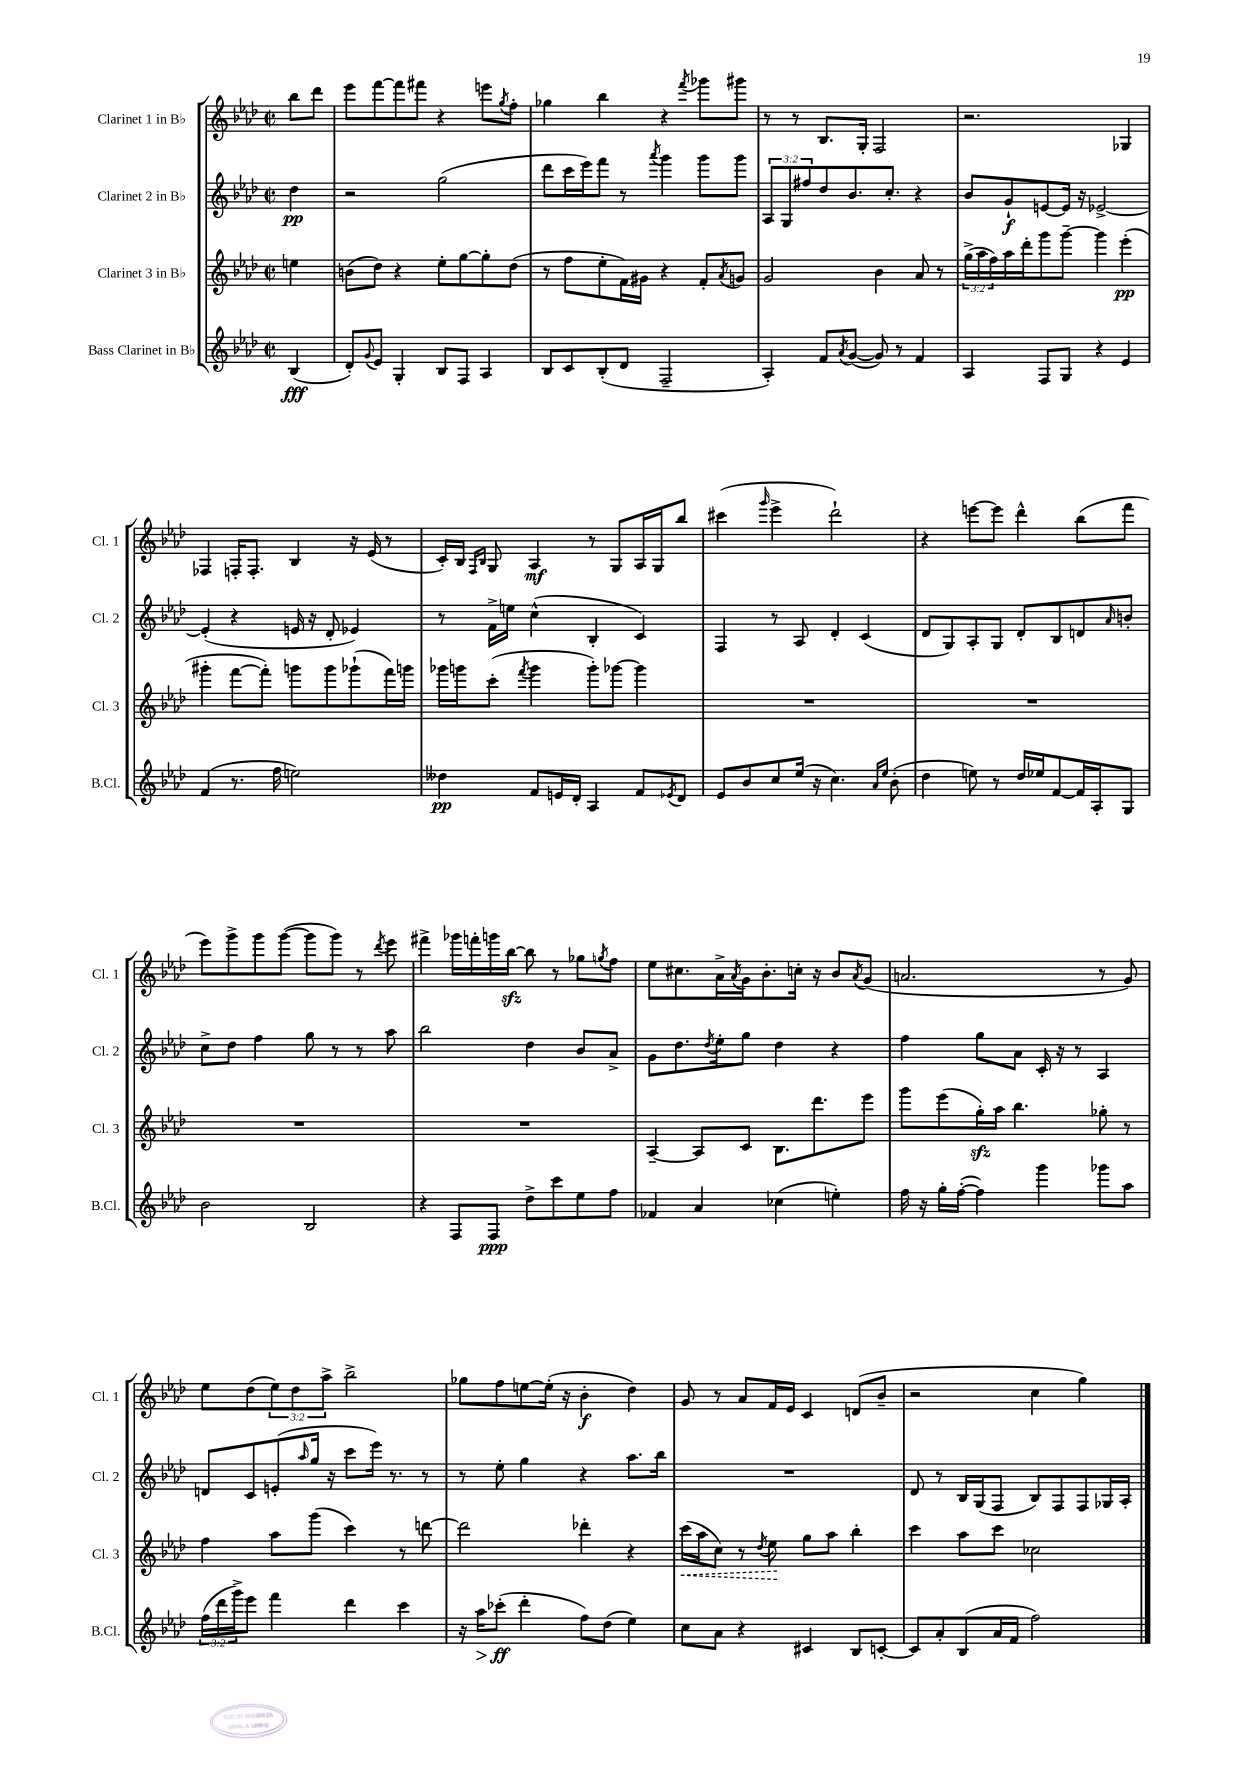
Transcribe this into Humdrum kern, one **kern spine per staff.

**kern	**dynam	**kern	**dynam	**kern	**dynam	**kern	**dynam
*part4	*part4	*part3	*part3	*part2	*part2	*part1	*part1
*staff4	*staff4	*staff3	*staff3	*staff2	*staff2	*staff1	*staff1
*I"Bass Clarinet in B♭	*	*I"Clarinet 3 in B♭	*	*I"Clarinet 2 in B♭	*	*I"Clarinet 1 in B♭	*
*I'B.Cl.	*	*I'Cl. 3	*	*I'Cl. 2	*	*I'Cl. 1	*
*clefG2	*	*clefG2	*	*clefG2	*	*clefG2	*
*k[b-e-a-d-]	*	*k[b-e-a-d-]	*	*k[b-e-a-d-]	*	*k[b-e-a-d-]	*
*M2/2	*	*M2/2	*	*M2/2	*	*M2/2	*
*met(c|)	*	*met(c|)	*	*met(c|)	*	*met(c|)	*
=	=	=	=	=	=	=	=
(4B-/	fff	4een\	.	4dd-\	pp	8bb-\L	.
.	.	.	.	.	.	8ddd-\J	.
=1	=1	=1	=1	=1	=1	=1	=1
8d-'/L)	.	(8bn\L	.	2r	.	8eee-\L	.
8qqg/	.	.	.	.	.	.	.
8e-/J	.	8dd-\J)	.	.	.	[8fff\	.
4G'/	.	4r	.	.	.	8fff\]	.
.	.	.	.	.	.	8fff#X\J	.
8B-/L	.	8ee-'\L	.	(2gg\	.	4r	.
8F/J	.	[8gg\	.	.	.	.	.
4A-/	.	8gg'\]	.	.	.	8eeen\L	.
.	.	.	.	.	.	8qgg/	.
.	.	(8dd-\J	.	.	.	8ff'\J	.
=2	=2	=2	=2	=2	=2	=2	=2
8B-/L	.	8r	.	8ddd-\L	.	4gg-X\	.
8c/	.	8ff\L	.	16ccc\L	.	.	.
.	.	.	.	16eee-\J)	.	.	.
(8B-'/	.	8ee-'\	.	8fff\J	.	4bb-\	.
8d-/J	.	16f\L)	.	8r	.	.	.
.	.	16g#X\JJ	.	.	.	.	.
.	.	.	.	8qaaa-/	.	.	.
2F~/	.	4r	.	4ggg\	.	4r	.
.	.	.	.	.	.	8qfff/	.
.	.	8f'/L	.	8ggg\L	.	8ggg-X\L	.
.	.	8qa-/	.	.	.	.	.
.	.	8gn/J	.	8ggg\J	.	8ggg#X\J	.
=3	=3	=3	=3	=3	=3	=3	=3
4A-'/)	.	2g/	.	12A-/L	.	8r	.
.	.	.	.	12G/	.	.	.
.	.	.	.	.	.	8r	.
.	.	.	.	12ff#X/	.	.	.
8f/L	.	.	.	8dd-/	.	8.B-/L	.
8qa-/	.	.	.	.	.	.	.
([8g/J	.	.	.	8.b-/	.	.	.
.	.	.	.	.	.	16G'/Jk	.
8g/])	.	4b-\	.	.	.	2F/	.
.	.	.	.	8.cc'/J	.	.	.
8r	.	.	.	.	.	.	.
4f/	.	8a-/	.	4r	.	.	.
.	.	8r	.	.	.	.	.
=4	=4	=4	=4	=4	=4	=4	=4
4A-/	.	(24gg^\LL	.	8b-/L	.	2.r	.
.	.	24aa-\	.	.	.	.	.
.	.	24ff\)	.	.	.	.	.
.	.	16aa-\	.	8g`/	f	.	.
.	.	16ddd-'\J	.	.	.	.	.
8F/L	.	8ggg\	.	[8en/	.	.	.
8G/J	.	[8ggg~\J	.	16e/Jk]	.	.	.
.	.	.	.	16r	.	.	.
4r	.	4ggg\]	.	[2e-X^/	.	.	.
4e-/	.	(4eee-'\	pp	.	.	4G-X/	.
!!LO:LB:g=z
=5	=5	=5	=5	=5	=5	=5	=5
(4f/	.	4ggg#X'\	.	(4e-'/]	.	4F-X/	.
8.r	.	[8fff\L	.	4r	.	16Fn'/KL	.
.	.	.	.	.	.	8.F'/J	.
.	.	8fff'\J])	.	.	.	.	.
16ff\	.	.	.	.	.	.	.
2een\)	.	8gggn\L	.	16en/	.	4B-/	.
.	.	.	.	16r	.	.	.
.	.	8ggg\	.	8d-'/	.	.	.
.	.	(8ggg-X`\	.	4e-X/)	.	16r	.
.	.	.	.	.	.	(16e-/	.
.	.	16fff\L)	.	.	.	8r	.
.	.	16gggn\JJ	.	.	.	.	.
=6	=6	=6	=6	=6	=6	=6	=6
4dd--X\	pp	16ggg-X\LL	.	8r	.	16c'/LL)	.
.	.	16gggn\J	.	.	.	16B-/JJ	.
.	.	.	.	.	.	16qqF/LL	.
.	.	.	.	.	.	16qqB-/JJ	.
.	.	(8ccc'\J	.	16f^\LL	.	8G/	.
.	.	.	.	16een\JJ	.	.	.
.	.	8qfff/	.	.	.	.	.
8f/L	.	4ggg\	.	(4cc^^\	.	4A-/	mf
16en/L	.	.	.	.	.	.	.
16d-'/JJ	.	.	.	.	.	.	.
4A-/	.	8ggg'\L)	.	4B-'/	.	8r	.
.	.	[8ggg-X\J	.	.	.	8G/L	.
8f/L	.	4ggg-\]	.	4c/)	.	16A-/L	.
.	.	.	.	.	.	16G/J	.
8qe-X/	.	.	.	.	.	.	.
8d-/J	.	.	.	.	.	8bb-/J	.
=7	=7	=7	=7	=7	=7	=7	=7
8e-/L	.	1r	.	4F/	.	(4ccc#X\	.
8b-/	.	.	.	.	.	.	.
.	.	.	.	.	.	16qqggg/	.
8cc/	.	.	.	8r	.	4eee-^\	.
(16ee-/Jk	.	.	.	8A-/	.	.	.
16r	.	.	.	.	.	.	.
4.cc\)	.	.	.	4d-'/	.	2ddd-`\)	.
.	.	.	.	(4c/	.	.	.
16qqa-/LL	.	.	.	.	.	.	.
16qqee-/JJ	.	.	.	.	.	.	.
(8b-'\	.	.	.	.	.	.	.
=8	=8	=8	=8	=8	=8	=8	=8
4dd-\	.	1r	.	8d-/L	.	4r	.
.	.	.	.	8G/)	.	.	.
8een\)	.	.	.	8A-'/	.	[8eeen\L	.
8r	.	.	.	8G/J	.	8eee\J]	.
16dd-/LL	.	.	.	8d-'/L	.	4ddd-^^\	.
16ee-X/J	.	.	.	.	.	.	.
[8f/	.	.	.	8B-/	.	.	.
16f/L]	.	.	.	8dn/	.	(8bb-\L	.
16A-'/J	.	.	.	.	.	.	.
.	.	.	.	16qqa-/	.	.	.
8G/J	.	.	.	8bn'/J	.	8fff\J	.
!!LO:LB:g=z
=9	=9	=9	=9	=9	=9	=9	=9
2b-\	.	1r	.	8cc^\L	.	8eee-\L)	.
.	.	.	.	8dd-\J	.	8ggg^\	.
.	.	.	.	4ff\	.	8ggg\	.
.	.	.	.	.	.	([8ggg\J	.
2B-/	.	.	.	8gg\	.	8ggg\L]	.
.	.	.	.	8r	.	8ggg\J)	.
.	.	.	.	8r	.	8r	.
.	.	.	.	.	.	8qddd-/	.
.	.	.	.	8aa-\	.	8eee-\	.
=10	=10	=10	=10	=10	=10	=10	=10
4r	.	1r	.	2bb-\	.	4fff#X^\	.
8F/L	.	.	.	.	.	16ggg-X\LL	.
.	.	.	.	.	.	16fffn'\	.
8F/J	ppp	.	.	.	.	16gggn\	.
.	.	.	.	.	.	[16bb-zz\JJ	.
8dd-^\L	.	.	.	4dd-\	.	8bb-\]	.
8ccc\	.	.	.	.	.	8r	.
8ee-\	.	.	.	8b-/L	.	8gg-X\L	.
.	.	.	.	.	.	8qggn/	.
8ff\J	.	.	.	8a-^/J	.	8ff\J	.
=11	=11	=11	=11	=11	=11	=11	=11
4f-X/	.	[4A-~/	.	8g\L	.	8ee-\L	.
.	.	.	.	8.dd-\	.	8.cc#X\	.
4a-/	.	8A-/L]	.	.	.	.	.
.	.	.	.	8qdd-/	.	.	.
.	.	.	.	16ee-'\k	.	16a-^\L	.
.	.	.	.	.	.	8qa-/	.
.	.	8c/J	.	8gg\J	.	16g\J	.
.	.	.	.	.	.	8.b-'\	.
(4cc-X\	.	8.B-\L	.	4dd-\	.	.	.
.	.	.	.	.	.	16ccn'\Jk	.
.	.	8.ddd-\	.	.	.	16r	.
4een'\)	.	.	.	4r	.	8b-/L	.
.	.	.	.	.	.	8qa-/	.
.	.	8eee-\J	.	.	.	(8g/J	.
=12	=12	=12	=12	=12	=12	=12	=12
16ff\	.	8ggg\L	.	4ff\	.	2.an/	.
16r	.	.	.	.	.	.	.
16gg'\LL	.	(8eee-\	.	.	.	.	.
([16ff'\JJ	.	.	.	.	.	.	.
4ff\])	.	16ggzz'\L)	.	8gg\L	.	.	.
.	.	16aa-\JJ	.	.	.	.	.
.	.	4.bb-\	.	8a-\J	.	.	.
4ggg\	.	.	.	16c'/	.	.	.
.	.	.	.	16r	.	.	.
.	.	.	.	8r	.	.	.
8ggg-X\L	.	8gg-X'\	.	4A-/	.	8r	.
8aa-\J	.	8r	.	.	.	8g/)	.
!!LO:LB:g=z
=13	=13	=13	=13	=13	=13	=13	=13
(24ff\LL	.	4ff\	.	8dn/L	.	8ee-\L	.
24ddd-\	.	.	.	.	.	.	.
24ggg^\J)	.	.	.	.	.	.	.
8eee-\J	.	.	.	8c/	.	(8dd-\	.
4fff\	.	8aa-\L	.	(8en'/	.	12ee-\)	.
.	.	.	.	.	.	12dd-\	.
.	.	.	.	16qqaa-/	.	.	.
.	.	(8ggg\J	.	16gg/Jk	.	.	.
.	.	.	.	.	.	12aa-^\J	.
.	.	.	.	16r	.	.	.
4ddd-\	.	4ccc\)	.	8ccc\L	.	2bb-^\	.
.	.	.	.	16eee-\Jk)	.	.	.
.	.	.	.	8.r	.	.	.
4ccc\	.	8r	.	.	.	.	.
.	.	[8dddn\	.	8r	.	.	.
=14	=14	=14	=14	=14	=14	=14	=14
16r	.	2ddd\]	.	8r	.	8gg-X\L	.
!	!LO:HP:b	!	!	!	!	!	!
16aa-\KL	>	.	.	.	.	.	.
(8ccc-X'\J	ff	.	.	8ee-'\	.	8ff\	.
4ddd-'\	]	.	.	4gg\	.	[8een\	.
.	.	.	.	.	.	(16ee'\Jk]	.
.	.	.	.	.	.	16r	.
8ff\L)	.	4ddd-X'\	.	4r	.	4b-'\	f
(8dd-\J	.	.	.	.	.	.	.
4ee-\)	.	4r	.	8.aa-\L	.	4dd-\)	.
.	.	.	.	16bb-\Jk	.	.	.
=15	=15	=15	=15	=15	=15	=15	=15
!	!	!	!LO:HP:b	!	!	!	!
8cc\L	.	(16ccc\LL	<	1r	.	8g/	.
.	.	16aa-\J	.	.	.	.	.
8a-\J	.	8cc\J)	.	.	.	8r	.
4r	.	8r	.	.	.	8a-/L	.
.	.	8qdd-/	.	.	.	.	.
.	.	8ee-\	.	.	.	16f/L	.
.	.	.	.	.	.	16e-/JJ	.
4c#X/	.	8gg\L	[	.	.	4c/	.
.	.	8aa-\J	.	.	.	.	.
8B-/L	.	4bb-'\	.	.	.	(8dn/L	.
[8cn'/J	.	.	.	.	.	8b-~/J	.
=16	=16	=16	=16	=16	=16	=16	=16
8c/L]	.	4ccc\	.	8d-/	.	2r	.
8a-'/	.	.	.	8r	.	.	.
(8B-/	.	8aa-\L	.	16B-/LL	.	.	.
.	.	.	.	(16G/J	.	.	.
16a-/L	.	8ccc\J	.	8F/J	.	.	.
16f/JJ	.	.	.	.	.	.	.
2ff\)	.	2cc-X\	.	8B-/L)	.	4cc\	.
.	.	.	.	8F/	.	.	.
.	.	.	.	8F/	.	4gg\)	.
.	.	.	.	16G-X/L	.	.	.
.	.	.	.	16A-'/JJ	.	.	.
==	==	==	==	==	==	==	==
*-	*-	*-	*-	*-	*-	*-	*-
